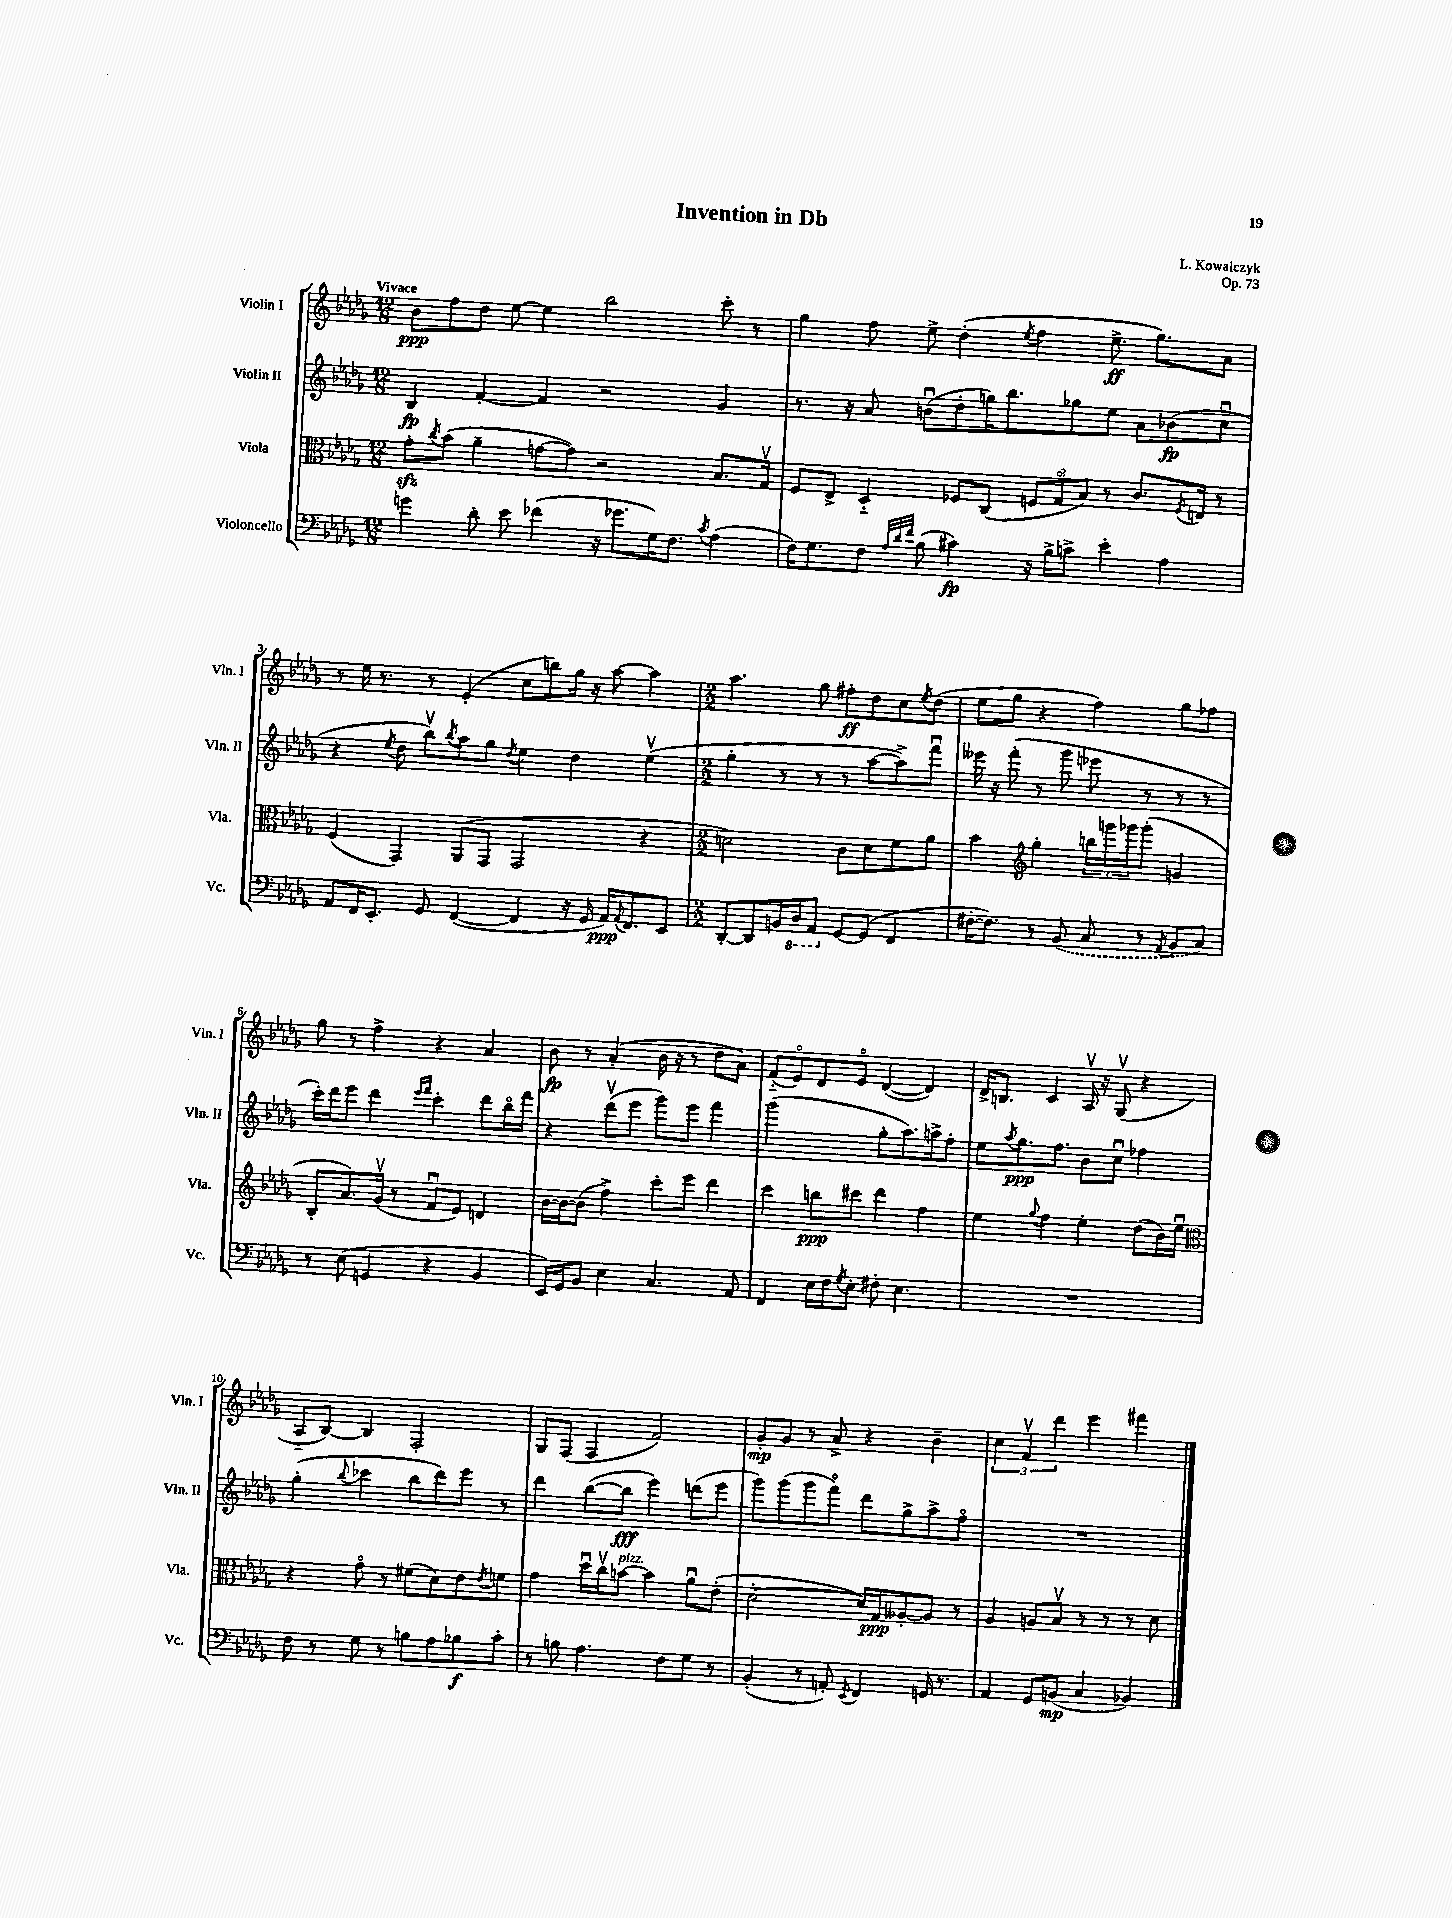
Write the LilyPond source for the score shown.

\header { title = "Invention in Db" composer = "L. Kowalczyk" opus = "Op. 73" }
<<
\new StaffGroup <<
\new Staff = "s0" \with { instrumentName = "Violin I" shortInstrumentName = "Vln. I" } {
    \clef treble \key des \major \numericTimeSignature \time 12/8 \tempo "Vivace"
    bes'8\ppp f''8 des''8 ees''8~ ees''4 bes''2 c'''8-. r8 |
    ges''4 f''8 ees''8-> des''4-.( \acciaccatura { ees''8 } f''4 ees''8.->\ff ges''8.) aes'8 |
    r8 ees''16 r8. r8 ees'4-.( c''8 b''8) ges''16 r16 aes''8~ aes''4 |
    \numericTimeSignature \time 2/2 aes''4. ges''8 fis''8-.\ff des''8 c''8 \acciaccatura { ees''8 } des''8( |
    ees''8 ges''8 r4 f''4) ges''8 fes''8 |
    ges''8 r8 f''4-> r4 aes'4 |
    bes'8\fp r8 aes'4-.( bes'16 r16 r8 des''8 aes'8) |
    f'8-_( ees'8\flageolet) des'8 ees'8\flageolet des'4~( des'4) |
    des'16-> b8. c'4 aes16\upbow r16 ges8\upbow( r4 |
    aes8-_ bes8~) bes4 f2-. |
    ges8 f8( f4 f'2) |
    ges'8-.\mp ges'8 r8 aes'8-> r4 bes'4-- |
    \tuplet 3/2 { c''4 f'4\upbow des'''4 } ees'''4 fis'''4 \bar "|." |
}
\new Staff = "s1" \with { instrumentName = "Violin II" shortInstrumentName = "Vln. II" } {
    \clef treble \key des \major \numericTimeSignature \time 12/8
    bes4\fp f'4~-. f'4 r2 ges'4 |
    r8. r16 aes'8 b'8\downbow( des''8-. g''16) bes''8. ges''8 ees''8 aes'8 bes'8\fp( c''8\downbow |
    r4 \acciaccatura { ees''8 } des''8 bes''8\upbow) \acciaccatura { bes''8 } aes''8 ges''8 \acciaccatura { des''8 } ees''4 des''4 ees''4\upbow( |
    \numericTimeSignature \time 2/2 ges''4-. r8 r8 r8 aes''8~ aes''8->) f'''8\downbow |
    eeses'''16 r16 f'''8-.( r8 ges'''8 ees'''8 r8 r8 r8 |
    c'''16-.) des'''16 ees'''8 des'''4 \grace { ees'''16 f'''16 } c'''4-. des'''8 bes''16\flageolet f'''16 |
    r4 des'''8\upbow( ees'''8 ges'''8) ees'''8 f'''4 |
    ges'''2( ges''8-. aes''8.) a''16-> f''8-. |
    ees''8 \acciaccatura { aes''8 } ges''8.\ppp f''8. bes'8 c''8\downbow fes''4 |
    ges''4-.( \appoggiatura { bes''8 } ces'''4 bes''8 des'''8) ees'''8 r8 |
    des'''4 bes''8~( bes''8\fff ees'''4) d'''8( ees'''8 |
    ges'''8) ges'''8( ges'''8 f'''8\flageolet) des'''8 ges''8-> aes''8-> f''8\flageolet |
    R1 \bar "|." |
}
\new Staff = "s2" \with { instrumentName = "Viola" shortInstrumentName = "Vla." } {
    \clef alto \key des \major \numericTimeSignature \time 12/8
    ges'8-.\sfz \acciaccatura { c''8 } bes'8( aes'4-- g'8~ g'8) r2 bes8. ges16\upbow |
    f8 ees8-> des4-_ fes8 c8( \tuplet 3/2 { f8 ges8\flageolet bes8) } r8 c'8. \acciaccatura { f8 } e16 r8 |
    f4( ges,4) aes,8( ges,8 ges,2 r4 |
    \numericTimeSignature \time 2/2 d'2) c'8 d'8 f'8 aes'8 |
    bes'4 \clef treble ges''4-. \tuplet 3/2 { b''16 g'''16 ges'''16 } ges'''8-.( g'4 |
    bes8-. aes'8.) ges'16\upbow( r8 f'8\downbow ees'8) d'4 |
    bes'16~ bes'16~ bes'8( f''4->) c'''8-. ees'''8 des'''4 |
    c'''4 b''8\ppp cis'''8 des'''4 f''4 |
    ees''4 \appoggiatura { ges''8 } f''4 ees''4-. des''8( bes'16) ees''16\downbow |
    \clef alto r4 ges'8\flageolet r8 fis'8( des'8) ees'8 \acciaccatura { ees'8 } f'8 |
    ges'4 des''16\downbow c''16\upbow b'8~^\markup { \italic "pizz." } b'4 aes'8\downbow ees'8-.( |
    des'2~-. des'16) ges16\ppp aeses8~-. aeses8 r8 |
    aes4 a8 bes8\upbow r8 r8 r8 des'8 \bar "|." |
}
\new Staff = "s3" \with { instrumentName = "Violoncello" shortInstrumentName = "Vc." } {
    \clef bass \key des \major \numericTimeSignature \time 12/8
    g'4 des'8-. ees'8 fes'4( r16 ges'8. ges16) f8. \acciaccatura { c'8 } aes4( |
    f16) ges8. f8 \grace { aes32 des'32 f'32 } bes8( cis'4\fp) r16 bes16-> c'8-> ees'4-. aes4 |
    aes,8 f,16 ees,8.-. ges,8 f,4~( f,4 r16 ges,16 aes,16\ppp) \appoggiatura { aes,8 } f,8. ees,8 |
    \numericTimeSignature \time 2/2 des,8~-. des,8 b,16 \ottava #-1 des,16 aes,,8 \ottava #0 ges,8~ ges,8( f,4 |
    fis16~-. fis8.) r8 \once \slurDashed bes,8( c8 r8 \acciaccatura { aes,8 } bes,8 c8) |
    r8 ees8( g,4 r4 bes,4 |
    ees,16) ges,16 bes,8 ees4 c4. aes,8 |
    f,4 ees16 f16 \acciaccatura { ges8 } ees8-. fis8-. ees4. |
    R1 |
    f8 r8 ges8 r8 b8 aes8 bes8\f c'8-. |
    r8 b8 aes4. f8 ges8 r8 |
    bes,4-.( r8 a,8-.) \acciaccatura { ees,8 } f,4 g,16 r8. |
    aes,4 ges,8 b,8\mp( c4 bes,4) \bar "|." |
}
>>
>>
